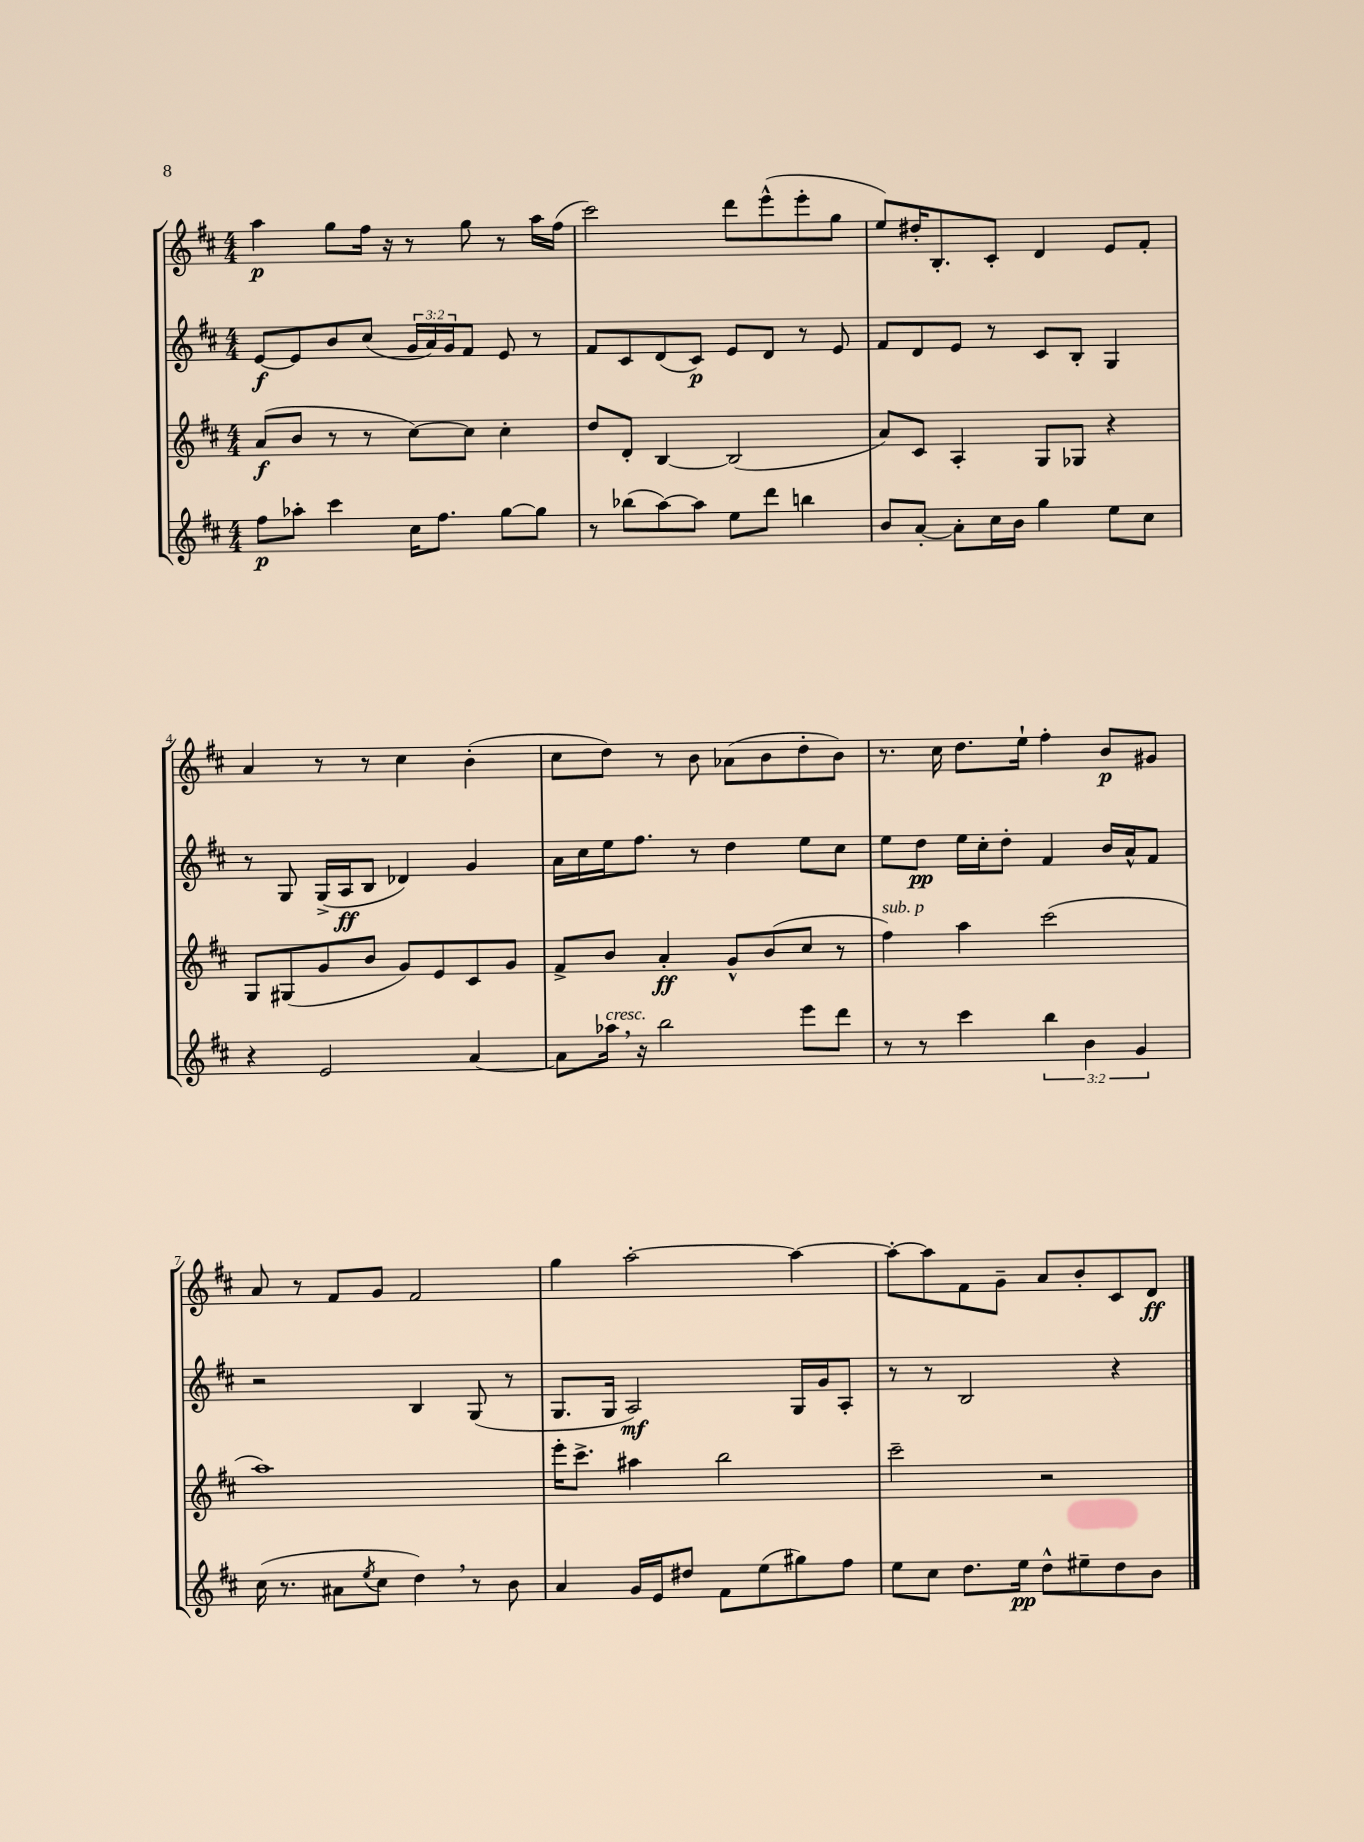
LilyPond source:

<<
\new StaffGroup <<
\new Staff = "s0" {
    \clef treble \key d \major \numericTimeSignature \time 4/4
    a''4\p g''8 fis''16 r16 r8 g''8 r8 a''16 fis''16( |
    cis'''2) d'''8 e'''8-^( e'''8-. g''8 |
    e''8) dis''16-. b8.-. cis'8-. d'4 e'8 fis'8-. |
    a'4 r8 r8 cis''4 b'4-.( |
    cis''8 d''8) r8 b'8 aes'8( b'8 d''8-. b'8) |
    r8. cis''16 d''8. e''16-! fis''4-. b'8\p gis'8 |
    a'8 r8 fis'8 g'8 fis'2 |
    g''4 a''2~-. a''4~ |
    a''8~-. a''8 fis'8 g'8-- a'8 b'8-. cis'8 d'8\ff \bar "|." |
}
\new Staff = "s1" {
    \clef treble \key d \major \numericTimeSignature \time 4/4 \override Staff.TupletNumber.text = #tuplet-number::calc-fraction-text
    e'8~\f e'8 b'8 cis''8( \tuplet 3/2 { g'16 a'16) g'16 } fis'8 e'8 r8 |
    fis'8 cis'8 d'8( cis'8\p) e'8 d'8 r8 e'8 |
    fis'8 d'8 e'8 r8 cis'8 b8-. g4 |
    r8 g8 g16->( a16\ff b8 des'4) g'4 |
    a'16 cis''16 e''16 fis''8. r8 d''4 e''8 cis''8 |
    e''8 d''8\pp e''16 cis''16-. d''8-. fis'4 b'16 a'16-^ fis'8 |
    r2 b4 g8( r8 |
    g8. g16 a2\mf) g16 g'16 a8-. |
    r8 r8 b2 r4 \bar "|." |
}
\new Staff = "s2" {
    \clef treble \key d \major \numericTimeSignature \time 4/4
    a'8\f( b'8 r8 r8 cis''8~) cis''8 cis''4-. |
    d''8 d'8-. b4~ b2( |
    a'8) cis'8 a4-. g8 ges8 r4 |
    g8 gis8( g'8 b'8 g'8) e'8 cis'8 g'8 |
    fis'8-> b'8 a'4-.\ff g'8-^ b'8( cis''8 r8 |
    fis''4^\markup { \italic "sub. p" }) a''4 cis'''2( |
    a''1) |
    e'''16-. cis'''8.-> ais''4 b''2 |
    cis'''2-- r2 \bar "|." |
}
\new Staff = "s3" {
    \clef treble \key d \major \numericTimeSignature \time 4/4 \override Staff.TupletNumber.text = #tuplet-number::calc-fraction-text
    fis''8\p aes''8-. cis'''4 cis''16 fis''8. g''8~ g''8 |
    r8 bes''8( a''8~) a''8 e''8 d'''8 b''4 |
    b'8 a'8~-. a'8-. cis''16 b'16 g''4 e''8 cis''8 |
    r4 e'2 a'4~ |
    a'8 aes''16^\markup { \italic "cresc." } \breathe r16 b''2 e'''8 d'''8 |
    r8 r8 cis'''4 \tuplet 3/2 { b''4 b'4 g'4 } |
    cis''16( r8. ais'8 \acciaccatura { e''8 } cis''8 d''4) \breathe r8 b'8 |
    a'4 g'16 e'16 dis''8 fis'8 e''8( gis''8) fis''8 |
    e''8 cis''8 d''8. e''16\pp d''8-^ eis''8-- d''8 b'8 \bar "|." |
}
>>
>>
